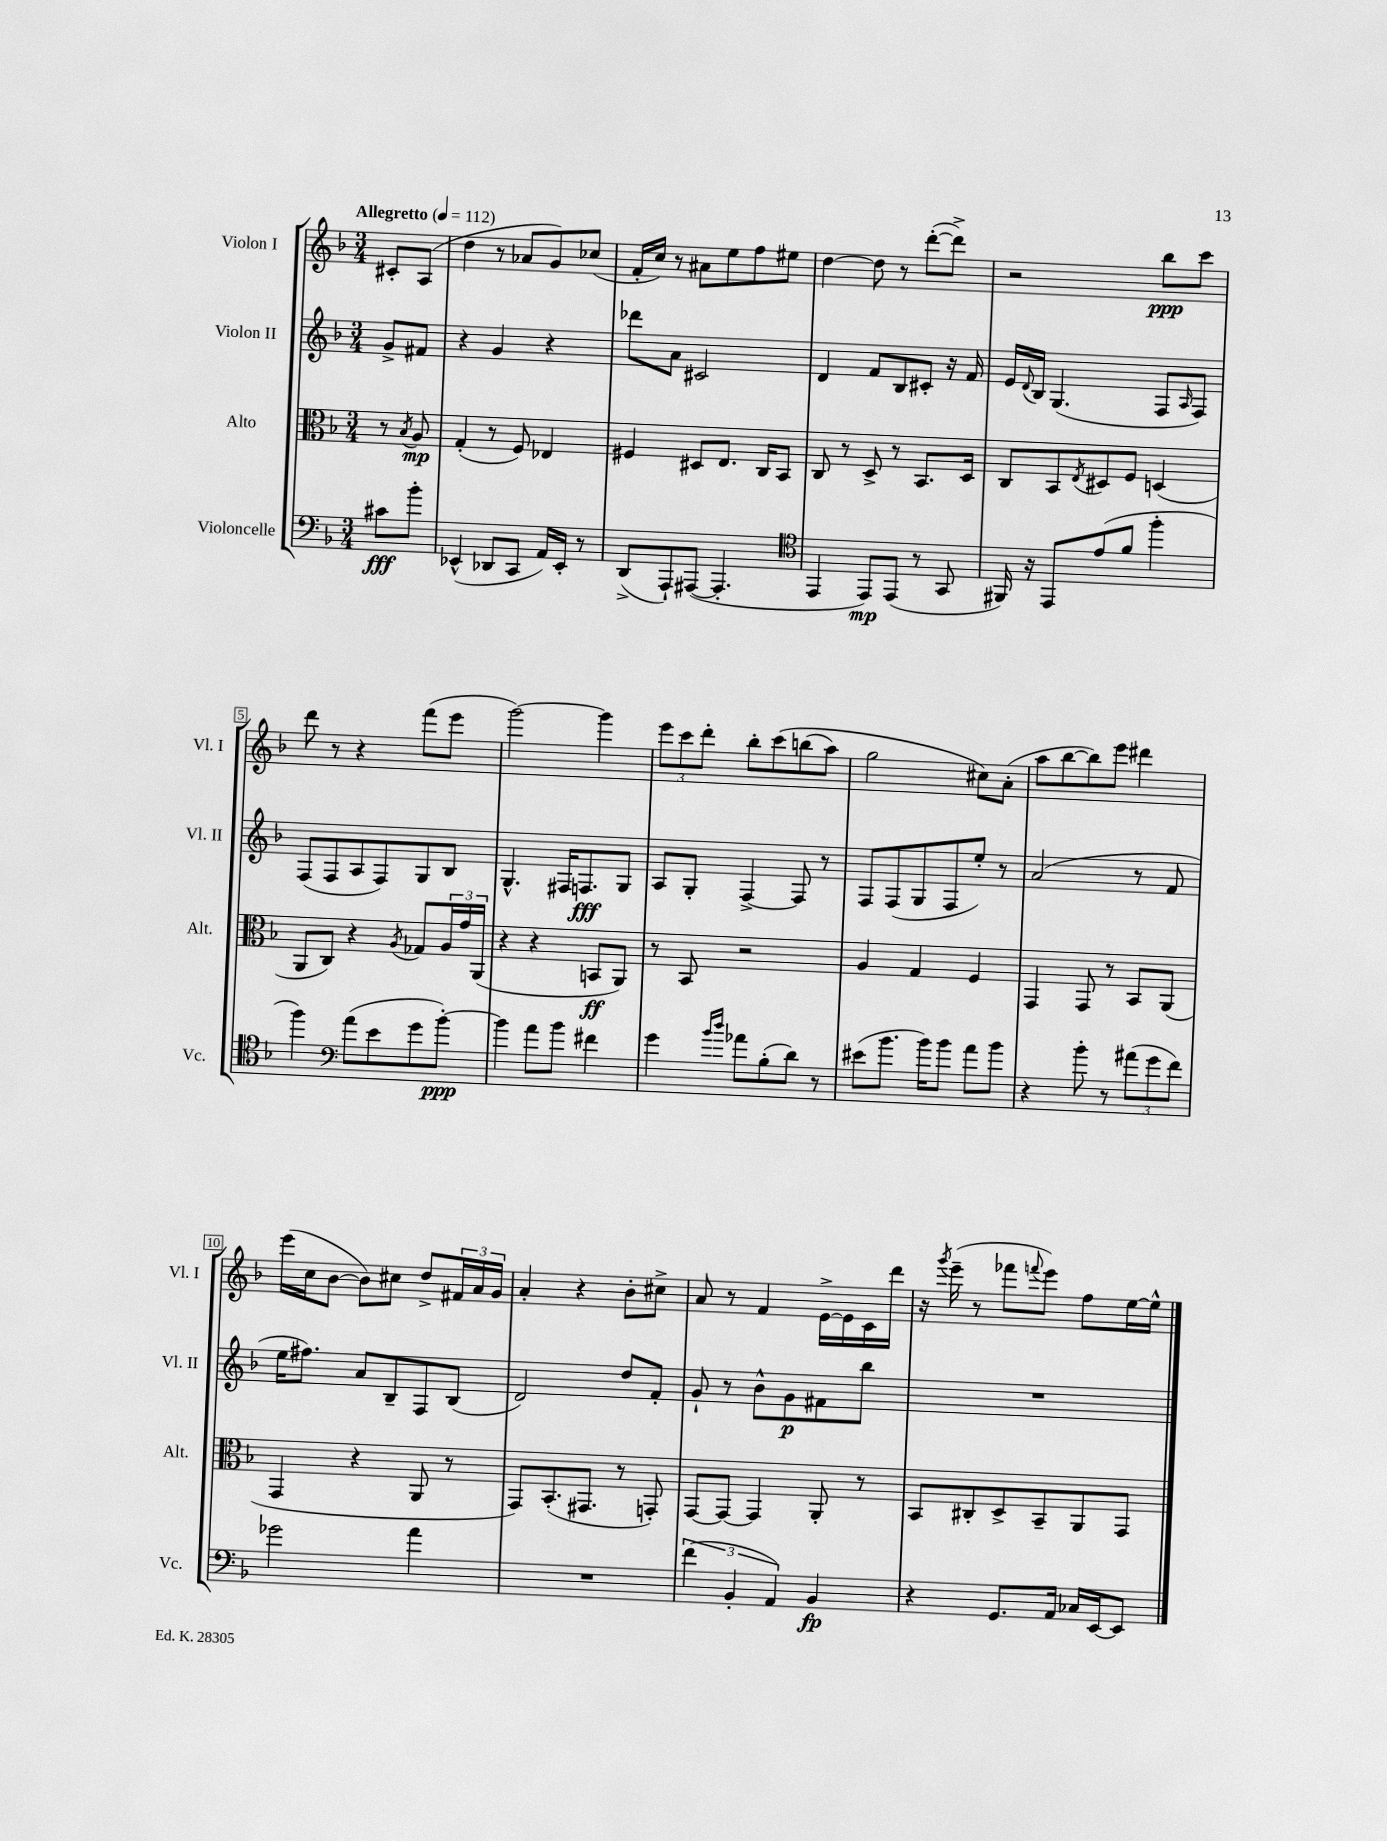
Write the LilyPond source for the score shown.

<<
\new StaffGroup <<
\new Staff = "s0" \with { instrumentName = "Violon I" shortInstrumentName = "Vl. I" } {
    \clef treble \key f \major \numericTimeSignature \time 3/4 \partial 4 \tempo "Allegretto" 4 = 112
    cis'8-. a8( |
    d''4 r8 aes'8 g'8) ces''8( |
    f'16-. c''16) r8 ais'8 e''8 f''8 eis''8 |
    d''4~ d''8 r8 d'''8~-.( d'''8->) |
    r2 bes''8\ppp c'''8 |
    d'''8 r8 r4 f'''8( e'''8 |
    g'''2~) g'''4 |
    \tuplet 3/2 { e'''8 c'''8 d'''8-. } bes''8-. c'''8\( b''8( a''8) |
    g''2 cis''8\) a'8-.( |
    a''8 bes''8~ bes''8) e'''8 dis'''4 |
    e'''16( c''16 bes'8~ bes'8) cis''8 d''8-> \tuplet 3/2 { fis'16 a'16 g'16 } |
    a'4-. r4 bes'8-. cis''8-> |
    a'8 r8 f'4 e'16~-> e'16 c'16 d'''16 |
    r16 \acciaccatura { g'''8 } e'''16--( r8 fes'''8 \appoggiatura { f'''8 } e'''8) f''8 e''16~ e''16-^ \bar "|." |
}
\new Staff = "s1" \with { instrumentName = "Violon II" shortInstrumentName = "Vl. II" } {
    \clef treble \key f \major \numericTimeSignature \time 3/4 \partial 4
    g'8-> fis'8 |
    r4 g'4 r4 |
    des'''8 a'8 cis'2 |
    d'4 f'8 bes8 cis'8-. r16 f'16 |
    e'16 \appoggiatura { d'8 } bes16 g4.( f8 \grace { a16 } f8) |
    f8( f8 a8 f8) g8 bes8 |
    g4.-^ fis16 f8.\fff g8 |
    a8 g8-. f4~-> f8 r8 |
    f8 f8( g8 f8 e''8-.) r8 |
    a'2( r8 f'8 |
    e''16 fis''8.) a'8 bes8-- f8 bes8( |
    d'2) d''8 f'8-. |
    g'8-! r8 bes'8-^ g'8\p fis'8 bes''8 |
    R2. \bar "|." |
}
\new Staff = "s2" \with { instrumentName = "Alto" shortInstrumentName = "Alt." } {
    \clef alto \key f \major \numericTimeSignature \time 3/4 \partial 4
    r8 \acciaccatura { bes8 } a8\mp |
    g4-.( r8 f8) ees4 |
    fis4 dis8 e8. c16 bes,8 |
    c8 r8 d8-> r8 bes,8. d16 |
    c8 bes,8 \acciaccatura { e8 } dis8 f8 d4( |
    a,8 c8) r4 \acciaccatura { a8 } ges8 \tuplet 3/2 { a16 g'16 a,16( } |
    r4 r4 b,8\ff a,8) |
    r8 bes,8 r2 |
    a4 g4 f4 |
    g,4 g,8 r8 bes,8 a,8( |
    g,4 r4 a,8 r8 |
    g,8) bes,8.-.( gis,8. r8 g,8-.) |
    g,8~ g,8~ g,4 a,8-. r8 |
    bes,8 cis8-. d8-> bes,8-- a,8 g,8 \bar "|." |
}
\new Staff = "s3" \with { instrumentName = "Violoncelle" shortInstrumentName = "Vc." } {
    \clef bass \key f \major \numericTimeSignature \time 3/4 \partial 4
    cis'8\fff bes'8-. |
    ees,4-^( des,8 c,8 a,16) ees,16-. r8 |
    d,8->( a,,8-!) ais,,8~( ais,,4.-. |
    \clef tenor e,4 e,8\mp) e,8( r8 g,8 |
    fis,16) r16 e,8 e'8( f'8 f''4-. |
    f''4) \clef bass a'8( e'8 g'8 bes'8~-.\ppp) |
    bes'4 a'8 bes'8 fis'4 |
    g'4 \grace { bes'16 d''16 } aes'8 bes8-.( d'8) r8 |
    eis'8( bes'8. bes'16) bes'8 a'8 bes'8 |
    r4 bes'8-. r8 \tuplet 3/2 { ais'8( g'8 f'8) } |
    ges'2 a'4 |
    R2. |
    \tuplet 3/2 { f'4( bes,4-. a,4) } bes,4\fp |
    r4 g,8. a,16 ces16 e,16~ e,8 \bar "|." |
}
>>
>>
\layout { \context { \Score \override BarNumber.stencil = #(make-stencil-boxer 0.1 0.3 ly:text-interface::print) } }
